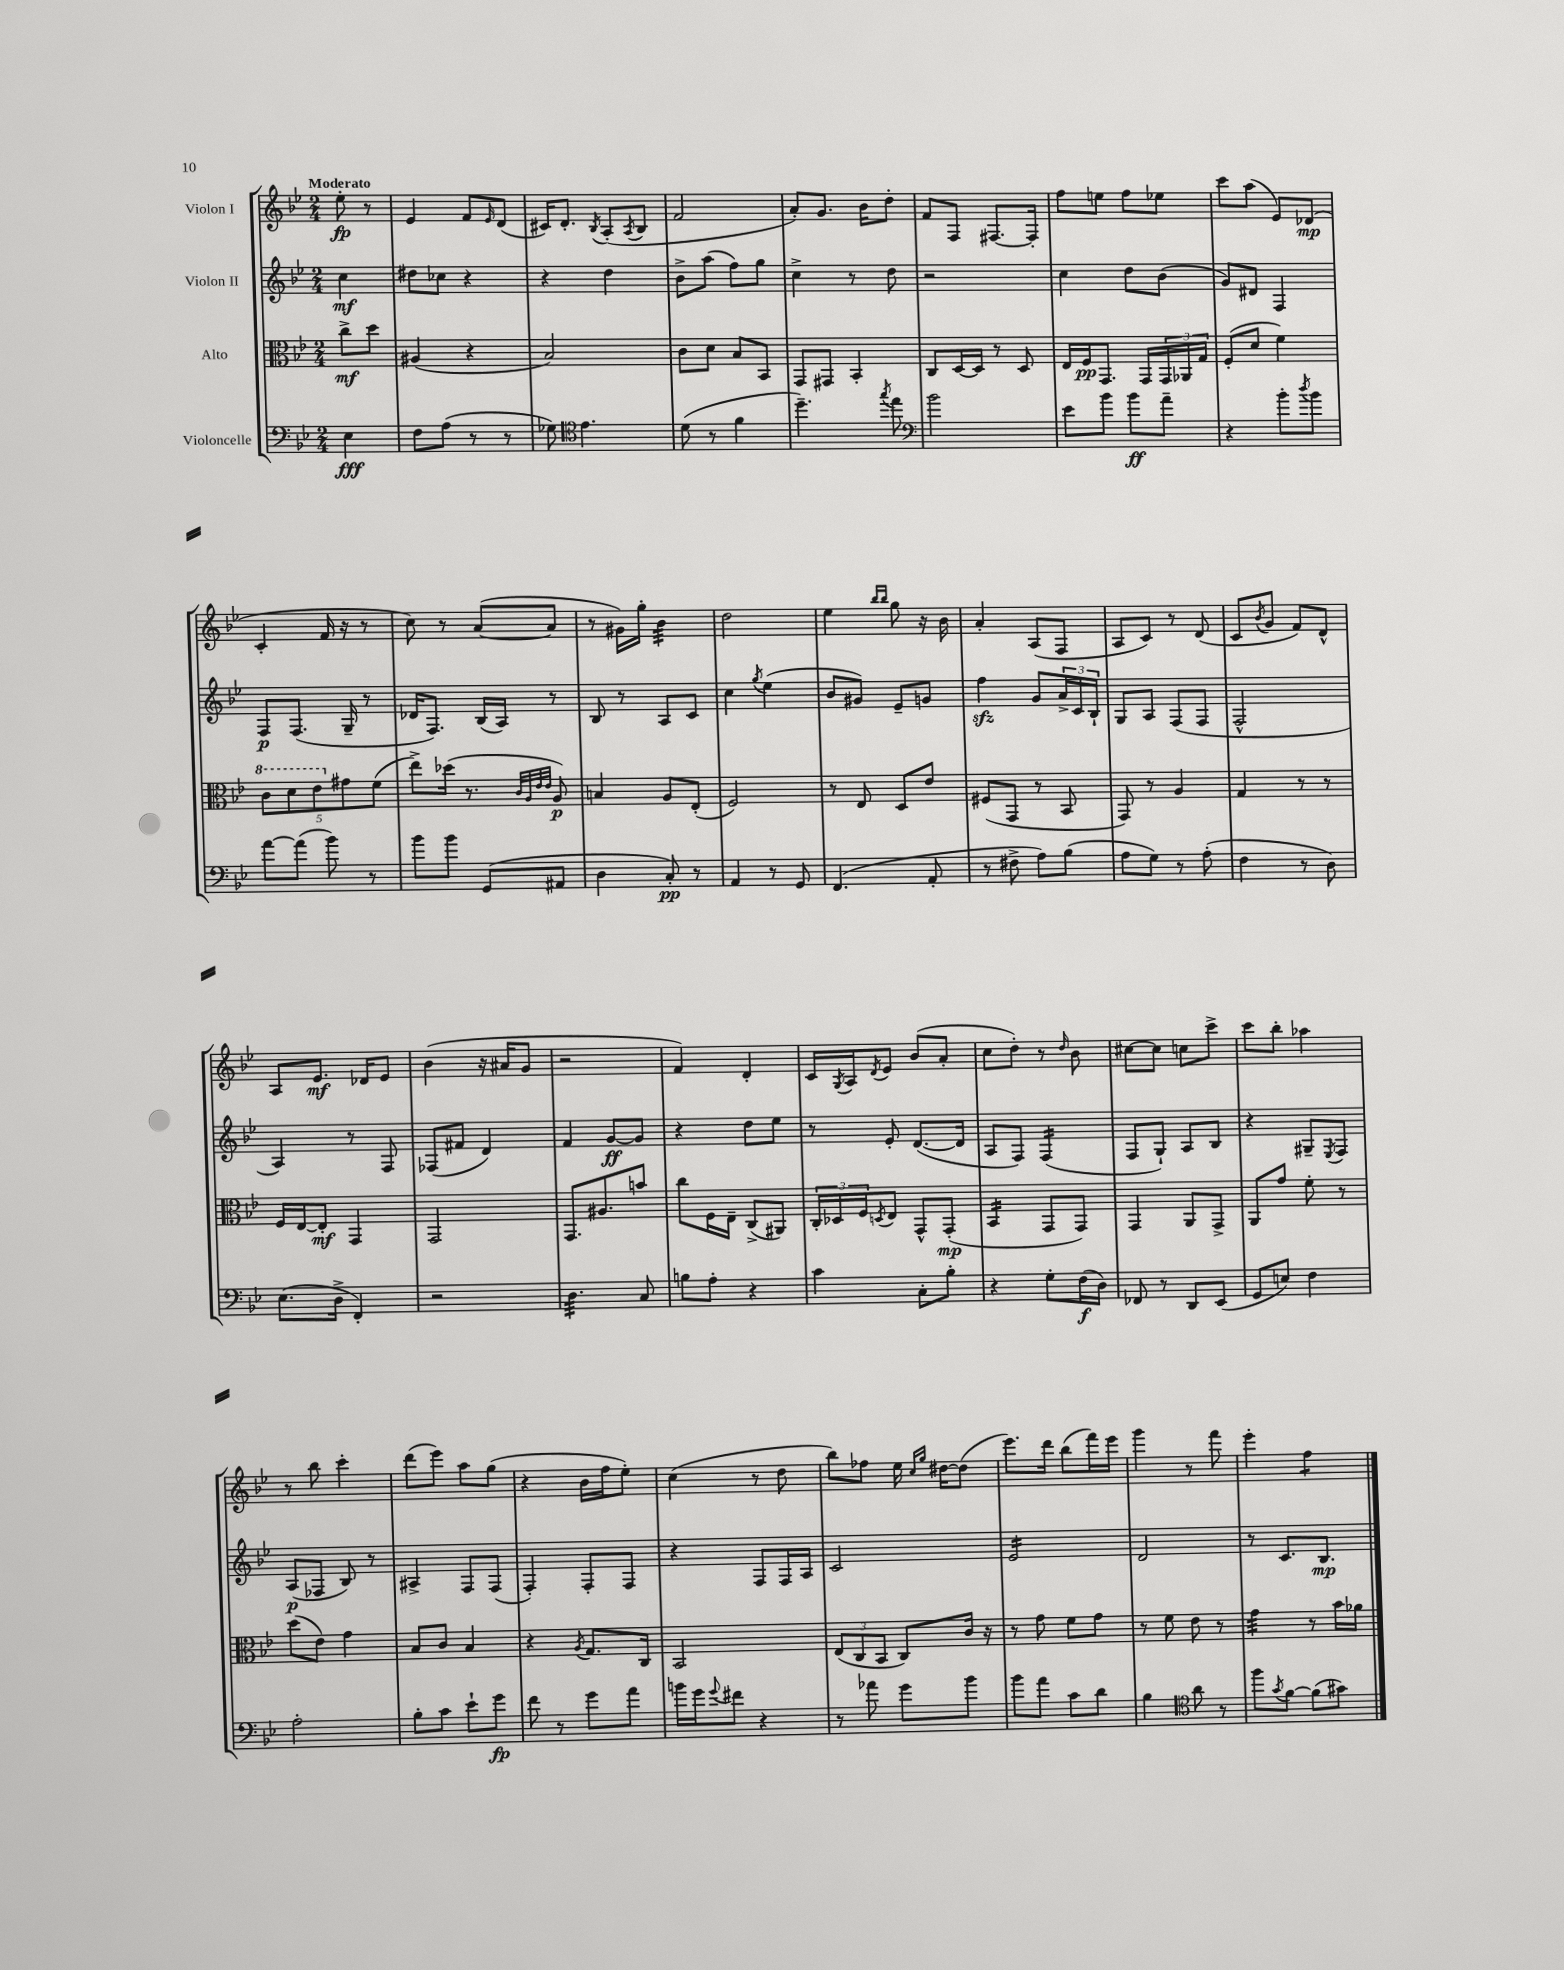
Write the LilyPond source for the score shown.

<<
\new StaffGroup <<
\new Staff = "s0" \with { instrumentName = "Violon I" } {
    \clef treble \key bes \major \numericTimeSignature \time 2/4 \partial 4 \tempo "Moderato"
    ees''8-.\fp r8 |
    ees'4 f'8 \grace { ees'16 } d'8( |
    cis'16) d'8.-. \acciaccatura { bes8 } a8-.( \acciaccatura { a8 } bes8 |
    f'2 |
    a'8-.) g'8. bes'16 d''8-. |
    f'8 f8 fis8.~ fis16-. |
    f''8 e''8 f''8 ees''8 |
    c'''8 a''8( ees'8) des'8\mp( |
    c'4-. f'16 r16 r8 |
    c''8) r8 a'8~( a'8 |
    r8 gis'16) g''16-. bes'4:32 |
    d''2 |
    ees''4 \grace { bes''16 bes''16 } g''8 r16 bes'16 |
    a'4-. a8( f8 |
    a8 c'8) r8 d'8( |
    c'8 \acciaccatura { bes'8 } g'8 f'8) d'8-^ |
    a8 ees'8.\mf des'16 ees'8 |
    bes'4( r16 ais'16 g'8 |
    r2 |
    f'4) d'4-. |
    c'16 \acciaccatura { g8 } a16 \acciaccatura { d'8 } ees'8 bes'8( a'8-. |
    c''8 d''8-.) r8 \grace { d''16 } bes'8 |
    cis''8~ cis''8 c''8 c'''8-> |
    c'''8 bes''8-. aes''4 |
    r8 bes''8 c'''4-. |
    d'''8( ees'''8) a''8 g''8( |
    r4 bes'16 f''16 ees''8-.) |
    c''4( r8 d''8 |
    bes''8) fes''8 ees''16 \grace { c''16 g''16 } dis''16~ dis''8( |
    ees'''8.) d'''16 bes''8( f'''16) ees'''16 |
    g'''4 r8 f'''8 |
    ees'''4-. f''4:8 \bar "|." |
}
\new Staff = "s1" \with { instrumentName = "Violon II" } {
    \clef treble \key bes \major \numericTimeSignature \time 2/4 \partial 4
    c''4\mf |
    dis''8 ces''8 r4 |
    r4 d''4 |
    bes'8-> a''8( f''8) g''8 |
    c''4-> r8 d''8 |
    r2 |
    c''4 d''8 bes'8( |
    g'8) dis'8 f4 |
    f8\p f8.( g16-- r8 |
    des'16 f8.) bes16( a16) r8 |
    bes8 r8 a8 c'8 |
    c''4 \acciaccatura { g''8 } ees''4( |
    bes'8 gis'8) ees'8-- g'8 |
    f''4\sfz g'8 \tuplet 3/2 { a'16-> c'16 bes16-! } |
    g8 a8 f8( f8 |
    f2-^ |
    a4) r8 f8 |
    fes8( fis'8 d'4) |
    f'4 g'8~\ff g'8 |
    r4 d''8 ees''8 |
    r8 ees'8-. d'8.~( d'16 |
    a8 f8) f4:16( |
    f8 g8-!) a8 bes8 |
    r4 gis8-- \acciaccatura { ees8 } f8 |
    a8\p( fes8 bes8) r8 |
    ais4-> f8 f8( |
    f4-.) f8-. f8 |
    r4 f8 f16 a16 |
    c'2 |
    ees'2:16 |
    d'2 |
    r8 c'8. bes8.\mp \bar "|." |
}
\new Staff = "s2" \with { instrumentName = "Alto" } {
    \clef alto \key bes \major \numericTimeSignature \time 2/4 \partial 4
    c''8->\mf d''8 |
    ais4( r4 |
    bes2) |
    c'8 d'8 bes8 bes,8 |
    g,8 gis,8 bes,4-. |
    c8 d16~ d16 r8 d8 |
    ees16 f16\pp g,8. g,16 \tuplet 3/2 { g,16 aes,16 g16 } |
    f8-.( d'8 f'4) |
    \tuplet 5/4 { \ottava #1 c''8 d''8 ees''8 \ottava #0 gis'8 f'8( } |
    ees''8->) des''16( r8. \grace { c'32 a32 ees'32 ees'32 } a8\p) |
    b4 a8 ees8-.( |
    f2) |
    r8 ees8 d8 ees'8 |
    fis8( g,8 r8 bes,8 |
    g,8) r8 a4 |
    g4 r8 r8 |
    f16 ees16~ ees8-.\mf g,4 |
    g,2 |
    g,8. ais8. b'8 |
    c''8 f16 ees16-- c8->( ais,8) |
    \tuplet 3/2 { c16-. des16 f16 } \acciaccatura { d8 } ees8 g,8-^ g,8-.\mp( |
    bes,4:16 g,8 g,8) |
    g,4 a,8 g,8-> |
    a,8 g'8 f'8-. r8 |
    d''8( ees'8) g'4 |
    bes8 c'8 bes4 |
    r4 \acciaccatura { a8 } g8. c16 |
    bes,2 |
    \tuplet 3/2 { ees8( c8 bes,8 } c8) c'16 r16 |
    r8 g'8 f'8 g'8 |
    r8 f'8 ees'8 r8 |
    g'4:32 r8 bes'16 aes'16 \bar "|." |
}
\new Staff = "s3" \with { instrumentName = "Violoncelle" } {
    \clef bass \key bes \major \numericTimeSignature \time 2/4 \partial 4
    ees4\fff |
    f8 a8( r8 r8 |
    ges8) \clef tenor ees'4. |
    d'8( r8 f'4 |
    d''4.--) \acciaccatura { g''8 } ees''8 |
    \clef bass bes'2 |
    ees'8 bes'8 bes'8\ff a'8-- |
    r4 bes'8-. \acciaccatura { d''8 } bes'8 |
    a'8~ a'8( bes'8) r8 |
    bes'8 bes'8 g,8( ais,8 |
    d4 c8-.\pp) r8 |
    a,4 r8 g,8 |
    f,4.( a,8-. |
    r8 fis8-> a8) bes8( |
    a8 g8) r8 a8-.( |
    f4 r8 d8) |
    ees8.( d16-> f,4-.) |
    r2 |
    d4.:32 c8 |
    b8 a8-. r4 |
    c'4 c8-. bes8-. |
    r4 g8-. f16\f( d16) |
    fes,8 r8 d,8 ees,8( |
    g,8 e8) f4 |
    a2-. |
    bes8-. c'8 ees'8-! g'8\fp |
    f'8 r8 g'8 a'8 |
    b'16 g'16 \appoggiatura { g'8 } fis'8 r4 |
    r8 aes'8 g'8 bes'8 |
    bes'8 a'8 c'8 d'8 |
    bes4 \clef tenor a'8 r8 |
    f''8 \acciaccatura { g'8 } f'8~ f'8( gis'8) \bar "|." |
}
>>
>>
\layout { \context { \Score \remove "Bar_number_engraver" } }
